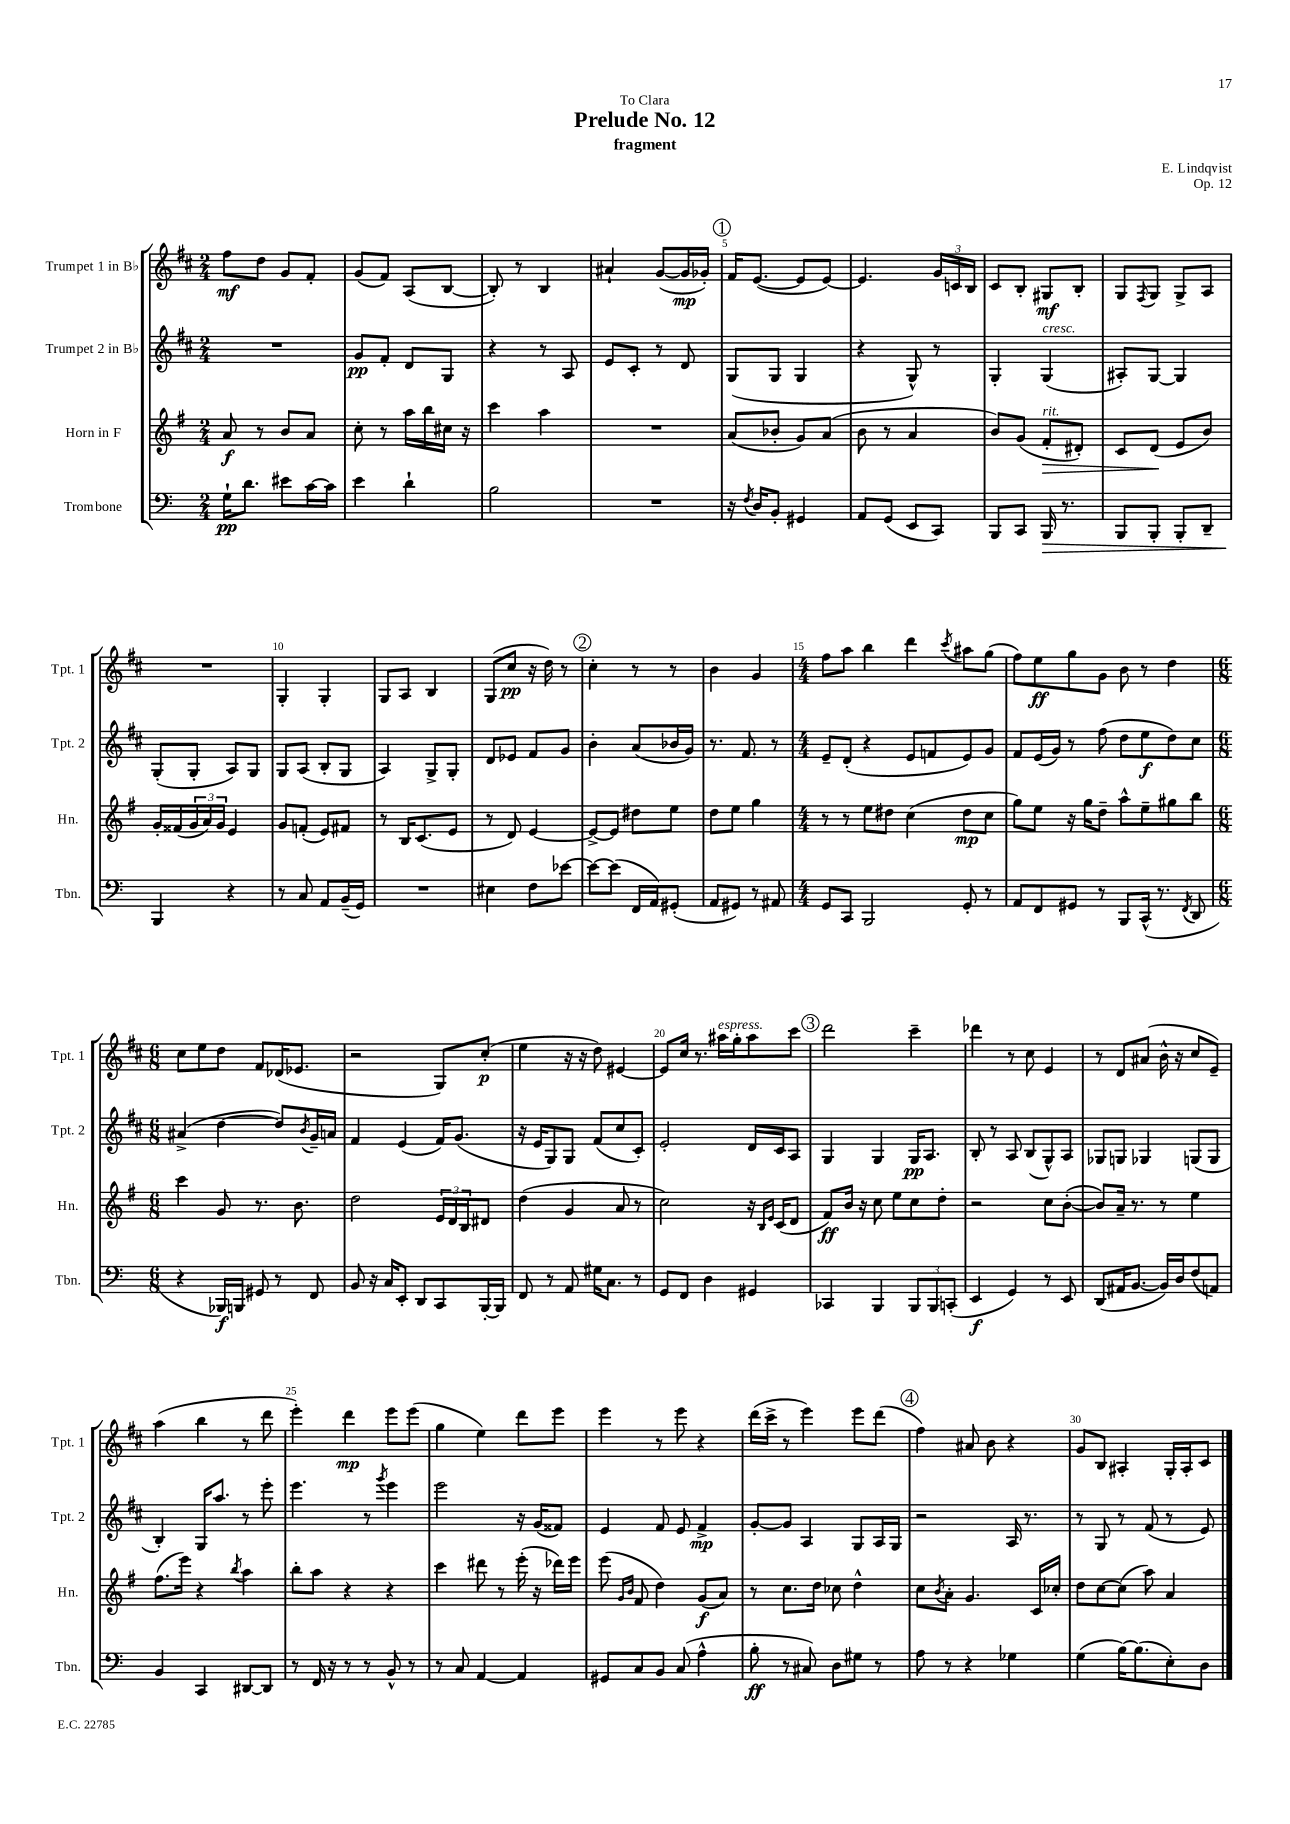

**kern	**kern	**kern	**kern
*staff4	*staff3	*staff2	*staff1
*clefF4	*clefG2	*clefG2	*clefG2
*k[]	*k[f#]	*k[f#c#]	*k[f#c#]
*M2/4	*M2/4	*M2/4	*M2/4
16G`	8a	2r	8ff#
8.d	.	.	.
.	8r	.	8dd
8e#	8b	.	8g
[16c	8a	.	8f#'
16c]	.	.	.
=	=	=	=
4e	8cc'	8g	(8g
.	8r	8f#'	8f#)
4d`	16aa	8d	(8A
.	16bb	.	.
.	16cc#	8G	[8B
.	16r	.	.
=	=	=	=
2B	4ccc	4r	8B'])
.	.	.	8r
.	4aa	8r	4B
.	.	8A	.
=	=	=	=
2r	2r	8e	4a#`
.	.	8c#'	.
.	.	8r	([8g
.	.	8d	16g]
.	.	.	16g-')
=	=	=	=
16r	(8a	(8G	16f#
8qF	.	.	.
16D	.	.	([8.e
8BB'	8b-'	8G	.
4GG#	8g)	4G	8e]
.	(8a	.	[8e)
=	=	=	=
8AA	8b	4r	4.e]
(8GG	8r	.	.
8EE	4a	8G^^)	.
8CC)	.	8r	24g
.	.	.	24c
.	.	.	24B
=	=	=	=
8BBB	8b)	4G'	8c#
8CC	(8g	.	8B'
16BBB	8f#'	(4G	8G#
8.r	.	.	.
.	8d#')	.	8B'
=	=	=	=
8BBB	8c	8A#')	8G
.	.	.	8qF#
8BBB'	(8d	[8G	8G
8BBB'	8e	4G]	8G^
8DD~	8b)	.	8A
=	=	=	=
4BBB	16g'	(8G'	2r
.	(16f##	.	.
.	24g	8G'	.
.	24a)	.	.
.	24g	.	.
4r	4e	8A)	.
.	.	8G	.
=	=	=	=
8r	8g	8G	4G'
8C	(8f'	(8A	.
8AA	8e)	8B'	4G'
(16BB~	8f#	8G	.
16GG)	.	.	.
=	=	=	=
2r	8r	4A)	8G
.	16B	.	8A
.	(8.c	.	.
.	.	8G^	4B
.	8e	8G'	.
=	=	=	=
4E#	8r	8d	(8G
.	8d)	8e-	8cc#
8F	[4e	8f#	16r
.	.	.	16dd)
[8e-	.	8g	8r
=	=	=	=
8e-_	8e^_	4b'	4cc#'
(8e-]	8e]	.	.
16FF	8dd#	(8a	8r
16AA)	.	.	.
(8GG#'	8ee	16b-	8r
.	.	16g)	.
=	=	=	=
8AA	8dd	8.r	4b
8GG#)	8ee	.	.
.	.	8.f#	.
8r	4gg	.	4g
8AA#	.	8r	.
=	=	=	=
*M4/4	*M4/4	*M4/4	*M4/4
8GG	8r	8e~	8ff#
8CC	8r	(8d'	8aa
2BBB	8ee	4r	4bb
.	8dd#	.	.
.	(4cc	8e	4ddd
.	.	8f	.
.	.	.	8qccc#
8GG'	8dd#	8e)	8aa#
8r	8cc	8g	(8gg
=	=	=	=
8AA	8gg)	8f#	8ff#)
8FF	8ee	(16e	8ee
.	.	16g)	.
8GG#	16r	8r	8gg
.	16gg	.	.
8r	8dd~	(8ff#	8g
8BBB	8aa^^	8dd	8b
(16CC^^	8ee~	8ee	8r
8.r	.	.	.
.	8gg#	8dd)	4dd
8qFF	.	.	.
8DD	8bb	8cc#	.
=	=	=	=
*M6/8	*M6/8	*M6/8	*M6/8
4r	4ccc	(4a#^	8cc#
.	.	.	8ee
16BBB-)	8g	[4dd	8dd
16BBB	.	.	.
8GG#	8.r	.	8f#
8r	.	8dd])	(16d-
.	8.b	.	8.e-
.	.	8qb	.
8FF	.	16g~	.
.	.	16a	.
=	=	=	=
8BB	2dd	4f#	2r
16r	.	.	.
16C	.	.	.
8EE'	.	(4e	.
8DD	.	.	.
8CC	24e	16f#)	8G)
.	24d	.	.
.	.	(8.g	.
.	24B	.	.
[16BBB'	8d#	.	(8cc#'
16BBB]	.	.	.
=	=	=	=
8FF	(4dd	16r	4ee
.	.	16e	.
8r	.	8G)	.
8AA	4g	8G	16r
.	.	.	16r
16G#	.	(8f#	8dd)
8.C	.	.	.
.	8a	8cc#	[4e#
8r	8r	8c#')	.
=	=	=	=
8GG	2cc)	2e'	8e#]
8FF	.	.	16cc#
.	.	.	8.r
4D	.	.	.
.	.	.	16aa#
.	.	.	16gg'
4GG#	16r	16d	8aa#
.	16qqB	.	.
.	16qqe	.	.
.	(16c	16c#	.
.	8d	8A	8ccc#
=	=	=	=
4CC-	8f#)	4G	2ddd
.	16b	.	.
.	16r	.	.
4BBB	8cc	4G	.
.	8ee	.	.
12BBB	8cc	16G	4ccc#~
.	.	8.A	.
12BBB	.	.	.
.	8dd'	.	.
(12CC'	.	.	.
=	=	=	=
4EE	2r	8B'	4ddd-
.	.	8r	.
4GG)	.	8A	8r
.	.	(8B	8cc#
8r	8cc	8G^^)	4e
8EE	([8b'	8A	.
=	=	=	=
(8DD	8b])	8G-	8r
16AA#	16a~	8G	8d
[8.BB	8.r	.	.
.	.	4G-	(8a#
16BB])	8r	.	16b^^
16D	.	.	16r
(8F	4ee	(8G	8cc#
8AA)	.	8G	8e~)
=	=	=	=
4BB	(8.ff#	4B')	(4aa
.	16eee)	.	.
4CC	4r	16G	4bb
.	.	8.aa	.
.	8qbb	.	.
[8DD#	4aa	8r	8r
8DD#]	.	8eee'	8ddd
=	=	=	=
8r	8bb'	4.eee	4eee')
16FF	8aa	.	.
16r	.	.	.
8r	4r	.	4ddd
8r	.	8r	.
.	.	8qggg	.
8BB^^	4r	4eee	8eee
8r	.	.	(8eee
=	=	=	=
8r	4ccc	2eee	4gg
8C	.	.	.
[4AA	8ddd#	.	4ee)
.	8r	.	.
4AA]	(16eee'	16r	8ddd
.	16r	(16g	.
.	16ddd-)	8f##)	8eee
.	16eee	.	.
=	=	=	=
8GG#	(8eee	4e	4eee
.	16qqg	.	.
.	16qqb	.	.
8C	8f#	.	.
8BB	4dd)	8f#	8r
(8C	.	8e	8eee
4A^^	(8g	4f#^	4r
.	8a)	.	.
=	=	=	=
8B'	8r	[8g'	(16ddd
.	.	.	16ccc#^
8r	8.cc	8g]	8r
8C#)	.	4A	4eee)
.	16dd	.	.
8D	8cc-	.	.
8G#	4dd^^	8G	8eee
8r	.	16A	(8ddd
.	.	16G	.
=	=	=	=
8A	8cc	2r	4ff#)
.	8qb	.	.
8r	8a'	.	.
4r	4.g	.	8a#
.	.	.	8b
4G-	.	16A	4r
.	.	8.r	.
.	16c	.	.
.	16cc-'	.	.
=	=	=	=
(4G	8dd	8r	8g
.	[8cc	8G	8B
[16B)	(8cc]	8r	4A#'
(8.B]	.	.	.
.	8aa)	(8f#	.
8E')	4a	8r	16G'
.	.	.	16A#'
8D	.	8e)	8c#
==	==	==	==
*-	*-	*-	*-
